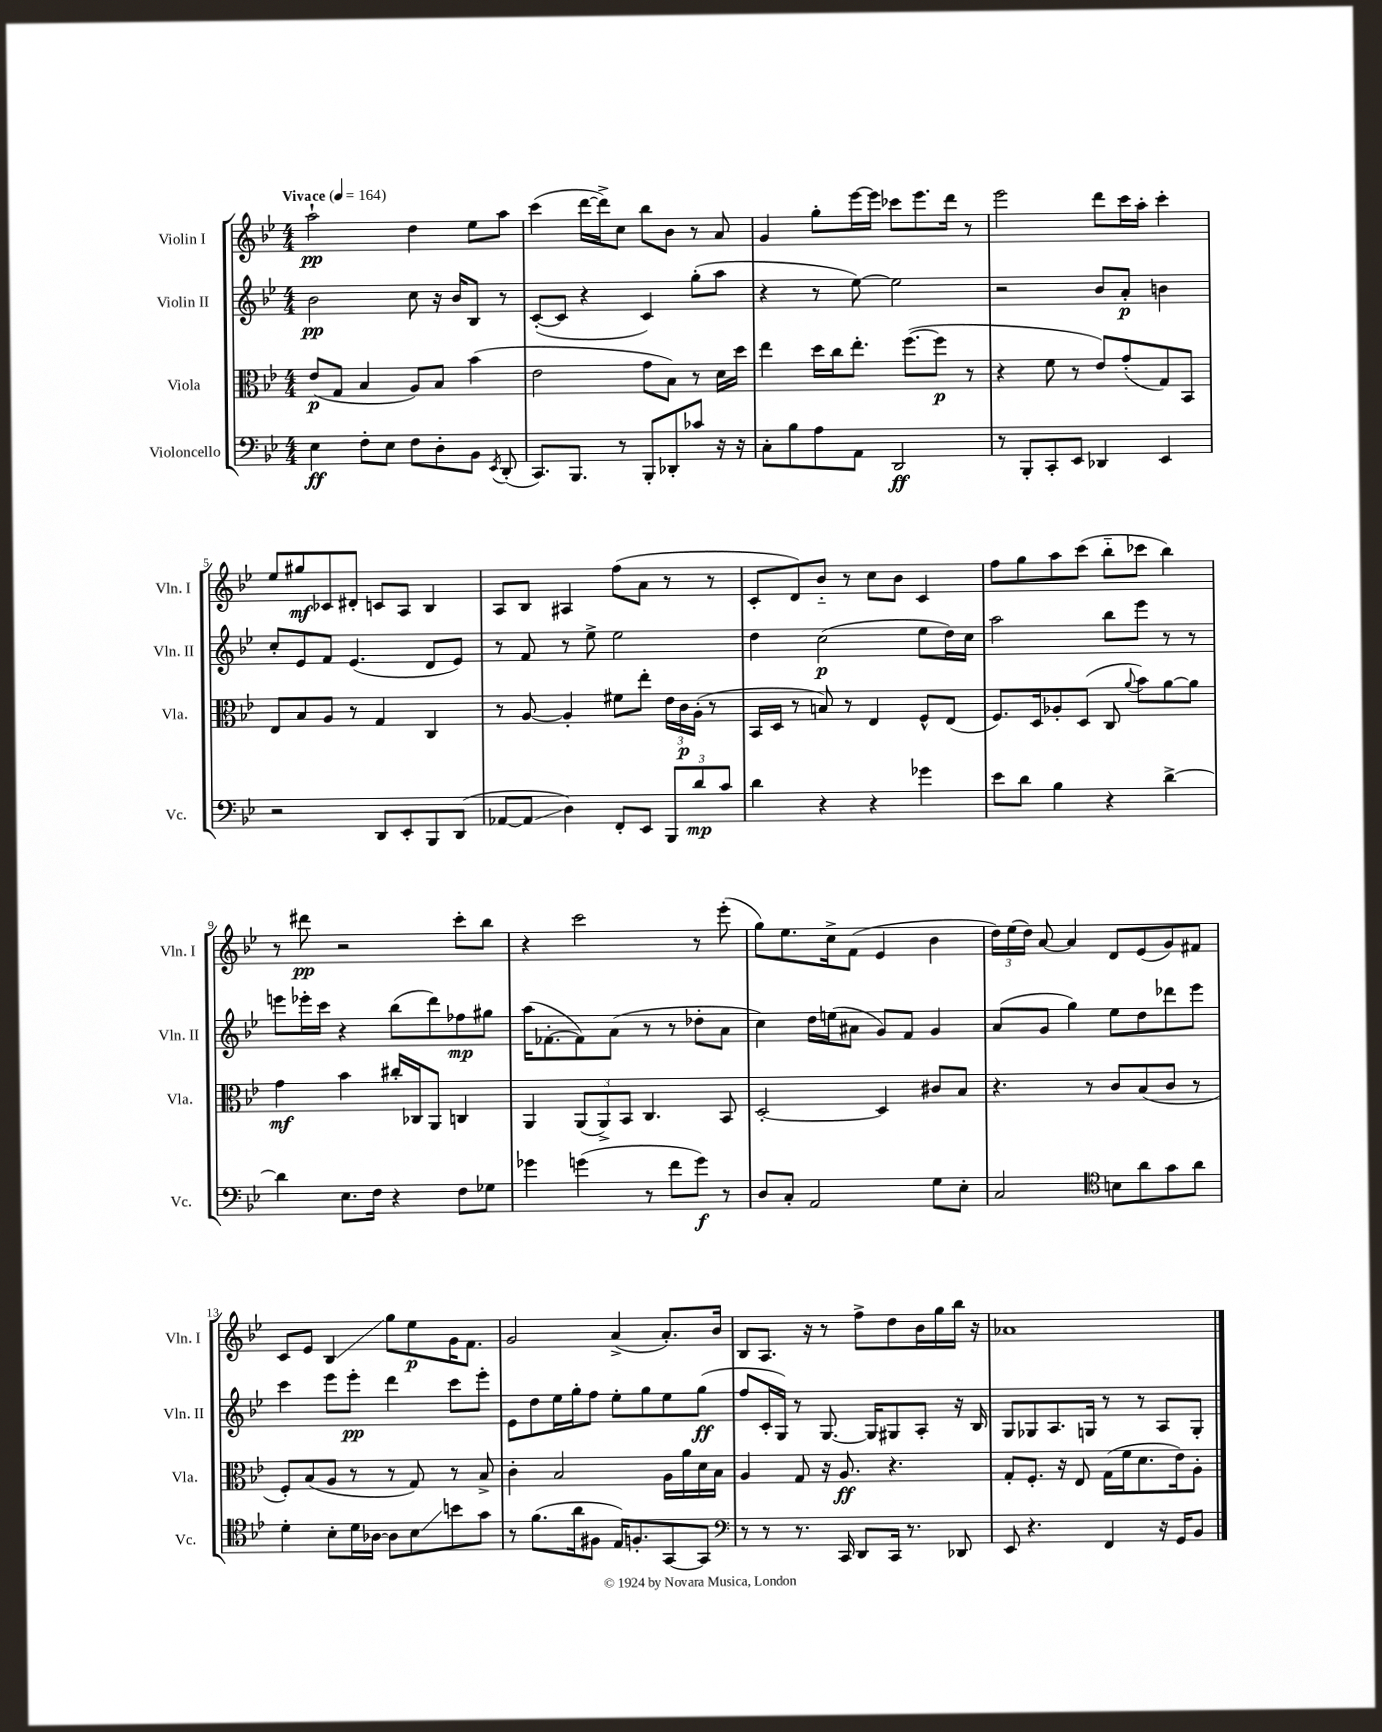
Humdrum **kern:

**kern	**kern	**kern	**kern
*staff4	*staff3	*staff2	*staff1
*clefF4	*clefC3	*clefG2	*clefG2
*k[b-e-]	*k[b-e-]	*k[b-e-]	*k[b-e-]
*M4/4	*M4/4	*M4/4	*M4/4
*MM164	*MM164	*MM164	*MM164
4E-	(8e-	2b-	2aa`
.	8G	.	.
8F'	4B-	.	.
8E-	.	.	.
8F	8A)	8cc	4dd
8D'	8B-	16r	.
.	.	16b-	.
8BB-	(4b-	8B-	8ee-
8qEE-	.	.	.
(8DD'	.	8r	8aa
=	=	=	=
8.CC)	2e-	([8c'	(4ccc
.	.	8c]	.
8.BBB-	.	.	.
.	.	4r	[16ddd
.	.	.	16ddd^])
8r	.	.	8cc
8BBB-'	8g	4c)	8bb-
8DD-'	8B-)	.	8b-
8c-	8r	(8gg'	8r
16r	16d	8aa	8a
16r	16dd	.	.
=	=	=	=
8C'	4ee-	4r	4g
8B-	.	.	.
8A	16dd	8r	8gg'
.	16cc	.	.
8AA	8.ee-'	[8ee-)	[16eee-
.	.	.	16eee-]
2DD	.	2ee-]	8ccc-
.	([8.ff	.	.
.	.	.	8.eee-
.	8ff]	.	.
.	.	.	16ddd
.	8r	.	8r
=	=	=	=
8r	4r	2r	2eee-
8BBB-'	.	.	.
8CC'	8f	.	.
8EE-	8r	.	.
4DD-	8e-)	8b-	8ddd
.	(8g'	8a'	16ccc
.	.	.	16aa'
4EE-	8G)	4b	4ccc'
.	8BB-	.	.
=	=	=	=
2r	8E-	8cc'	8ee-
.	8B-	8e-	8gg#
.	8A	8f	8c-
.	8r	(4.e-	8d#'
8DD	4G	.	8c
8EE-'	.	.	8A
8BBB-	4C	8d	4B-
(8DD	.	8e-)	.
=	=	=	=
[8AA-	8r	8r	8A
8AA-]	[8A	8f	8B-
4D)	4A']	8r	4A#
.	.	8ee-^	.
8FF'	8f#	2ee-	(8ff
8EE-	8ee-'	.	8a
12BBB-	24e-	.	8r
.	24c	.	.
12d	(24A'	.	.
.	8r	.	8r
12c	.	.	.
=	=	=	=
4d	16BB-	4dd	8c'
.	16D	.	.
.	8r	.	8d)
4r	8B)	(2cc	8b-'~
.	8r	.	8r
4r	4E-	.	8cc
.	.	.	8b-
4g-	8F^^	8ee-	4c
.	(8E-	16dd)	.
.	.	16cc	.
=	=	=	=
8e-	8.F)	2aa	8ff
8d	.	.	8gg
.	16D	.	.
4B-	8A-'	.	8aa
.	(8D	.	(8ccc
4r	8C	8bb-	8bb-'~
.	8qqa	.	.
.	8b-)	8eee-	8ccc-
[4d^	[8a	8r	4bb-)
.	8a]	8r	.
=	=	=	=
4d]	4g	8eee	8r
.	.	16eee-'	8ddd#
.	.	16ccc	.
8.E-	4b-	4r	2r
16F	.	.	.
4r	16cc#'	(8bb-	.
.	16C-	.	.
.	8AA	8ddd)	.
8F	4C	8ff-	8ccc'
8G-	.	8gg#	8bb-
=	=	=	=
4g-	4AA	(16aa	4r
.	.	[8.f-'	.
(4g	(12AA	8f-])	2ccc
.	12AA^)	.	.
.	.	(8a	.
.	12BB-	.	.
8r	4.C	8r	.
8f	.	8r	.
8g)	.	8dd-'	8r
8r	8BB-	8a	(8eee-'
=	=	=	=
8D	[2D'	4cc)	8gg)
8C'	.	.	8.ee-
2AA	.	16dd	.
.	.	(16ee	16cc^
.	.	8a#	(8f
.	4D]	8g)	4e-
.	.	8f	.
8G	8c#	4g	4b-
8E-'	8B-	.	.
=	=	=	=
2C	4.r	(8a	24dd)
.	.	.	(24ee-
.	.	.	24dd)
.	.	8g	[8a
.	.	4gg)	4a]
.	8r	.	.
*clefC4	*	*	*
8B	8c	8ee-	8d
8a	(8B-	8dd	(8e-
8g	8c	8ddd-	8g)
8a	8r	8eee-	8f#
=	=	=	=
4d'	8F')	4ccc	8c
.	(8B-	.	8e-
8B-'	8A	8eee-	4B-
16d	8r	8eee-'	.
[16A-	.	.	.
8A-]	8r	4ddd	8gg
8B-	8G)	.	8ee-
8b	8r	8ccc	16g
.	.	.	8.f
8g	8B-^	8eee-'	.
=	=	=	=
8r	4c'	8e-	2g
(8.f	.	8dd	.
.	2B-	16ee-	.
16a	.	16gg'	.
8F#	.	8ff	.
16E-)	.	8ee-'	(4a^
8.F'	.	.	.
.	.	8gg	.
[8GG	16A	8ee-	8.a')
.	16a	.	.
8GG]	16d	(8gg	.
.	16B-	.	16b-
=	=	=	=
*clefF4	*	*	*
8r	4A	8ff	8B-
8r	.	16c'	8.A
.	.	16G)	.
8.r	8G	8r	.
.	.	.	16r
.	16r	[8.G	8r
16CC	8.A	.	.
8DD	.	.	8ff^
.	.	16G]	.
16CC	4.r	8G#	8dd
8.r	.	.	.
.	.	8A'	16b-
.	.	.	16gg
8DD-	.	16r	16bb-
.	.	16B-	16r
=	=	=	=
8EE-	8G'	8G	1a-
4.r	8.F'	8G-	.
.	.	8.A	.
.	16r	.	.
.	8E-	.	.
.	.	16G	.
4FF	(16G	8r	.
.	16f	.	.
.	8.d	8r	.
16r	.	8A	.
16GG	16e-)	.	.
8BB-	8A'	8G'	.
==	==	==	==
*-	*-	*-	*-
